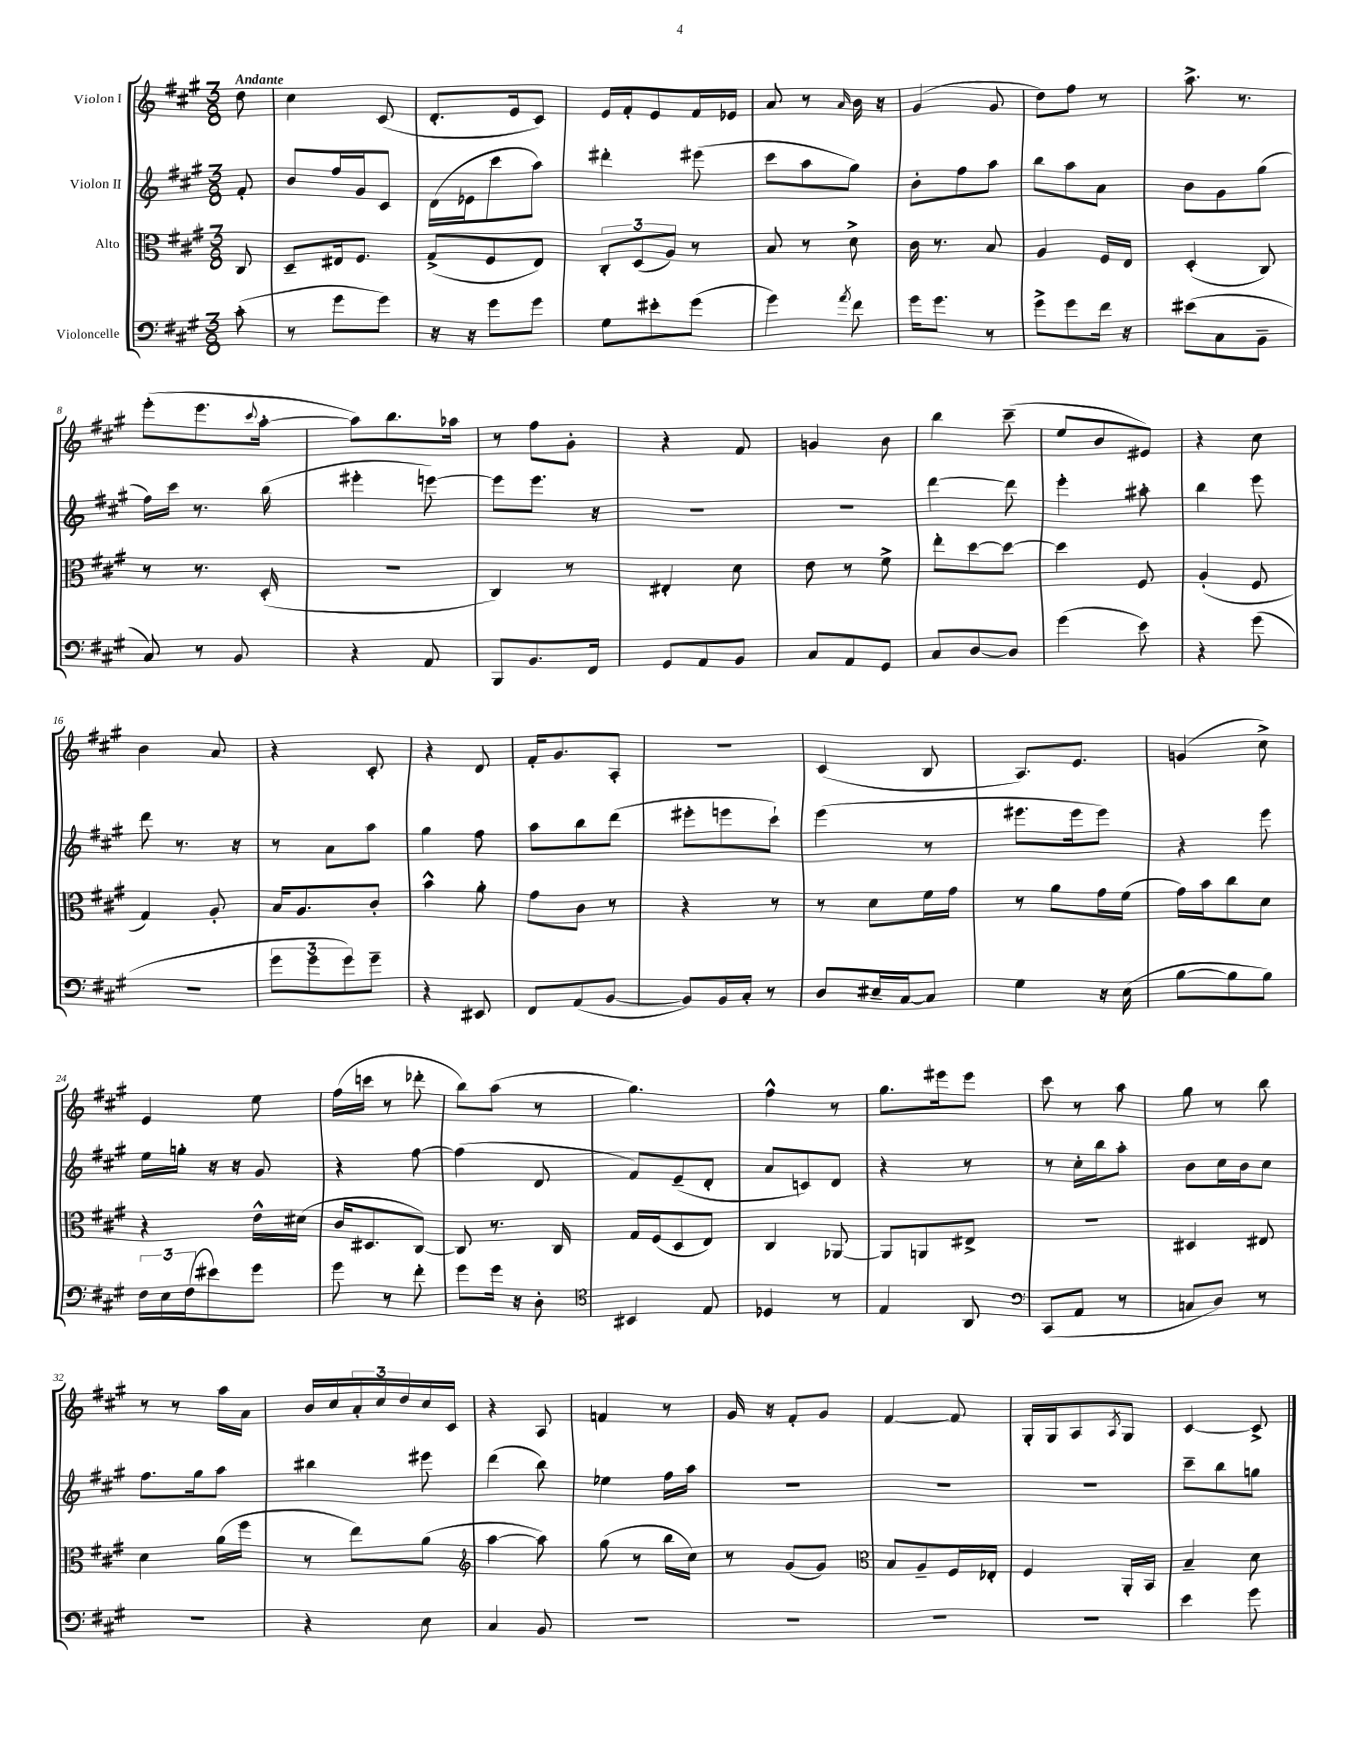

**kern	**kern	**kern	**kern
*staff4	*staff3	*staff2	*staff1
*clefF4	*clefC3	*clefG2	*clefG2
*k[f#c#g#]	*k[f#c#g#]	*k[f#c#g#]	*k[f#c#g#]
*M3/8	*M3/8	*M3/8	*M3/8
(8c#'	8C#	8f#'	8dd
=	=	=	=
8r	8D~	8b	4cc#
8g#	16E#	16ff#	.
.	8.F#	16g#	.
8g#)	.	8c#	(8c#
=	=	=	=
16r	(8G#^	(16d	8.d'
16r	.	16e-	.
8g#	8F#	8ccc#	.
.	.	.	16e
8g#	8E)	8aa)	8c#)
=	=	=	=
8G#	12C#'	4ddd#'	16e
.	.	.	16f#'
.	(12D	.	.
8e#'	.	.	8e
.	12A)	.	.
(8g#	8r	(8eee#	16f#
.	.	.	16e-
=	=	=	=
4g#)	8B	8ccc#	8a
.	8r	8aa	8r
8qa	.	.	16qqa
8f#	8d^	8gg#)	16b
.	.	.	16r
=	=	=	=
16g#	16c#	8b'	(4g#
8.g#	8.r	.	.
.	.	8ff#	.
8r	8B	8aa	8g#
=	=	=	=
8g#^	4A	8bb	8dd)
8g#	.	8aa	8ff#
16f#	16F#	8a	8r
16r	16E	.	.
=	=	=	=
(8e#	(4D'	8b	8.aa^
8C#	.	8g#	.
.	.	.	8.r
8BB~	8C#)	(8gg#	.
=	=	=	=
8C#)	8r	16ff#)	(8eee'
.	.	16ccc#	.
8r	8.r	8.r	8.eee
8BB	.	.	.
.	.	.	8qqccc#
.	(16D'	(16bb	[16aa'
=	=	=	=
4r	4.r	4eee#'	8aa])
.	.	.	8.bb
8AA	.	[8eee)	.
.	.	.	16aa-
=	=	=	=
8BBB	4C#)	8eee]	8r
8.BB	.	8.eee	8ff#
.	8r	.	8g#'
16FF#	.	16r	.
=	=	=	=
8GG#	4E#'	4.r	4r
8AA	.	.	.
8BB	8d	.	8f#
=	=	=	=
8C#	8e	4.r	4g
8AA	8r	.	.
8GG#	8f#^	.	8b
=	=	=	=
8C#	8ee'	[4ddd	4bb
[8D	[8dd	.	.
8D]	8dd_	8ddd]	(8ccc#~
=	=	=	=
(4g#	4dd]	4eee'	8ee
.	.	.	8b
8e)	8F#	8aa#'	8e#)
=	=	=	=
4r	(4A'	4bb	4r
(8g#	8F#	8eee	8cc#
=	=	=	=
4.r	4G#)	8ddd	4b
.	.	8.r	.
.	8A'	.	8a
.	.	16r	.
=	=	=	=
12g#	16B	8r	4r
.	8.A	.	.
12g#	.	.	.
.	.	8a	.
12g#)	.	.	.
8g#~	8c#'	8aa	8c#'
=	=	=	=
4r	4b^^	4gg#	4r
8EE#	8a'	8ff#	8d
=	=	=	=
8FF#	8g#	8aa	16f#'
.	.	.	8.g#
(8AA	8c#	8bb	.
[8BB	8r	(8ddd	8A'
=	=	=	=
8BB])	4r	8eee#'	4.r
16BB	.	8eee	.
16C#'	.	.	.
8r	8r	8ccc#`)	.
=	=	=	=
8D	8r	(4eee	(4c#
16E#~	8d	.	.
[16C#	.	.	.
8C#]	16f#	8r	8B
.	16g#	.	.
=	=	=	=
4G#	8r	8.eee#	8.A)
.	8a	.	.
.	.	16eee#	8.e
16r	16g#	8eee#)	.
(16E	(16f#	.	.
=	=	=	=
[8B	16g#)	4r	(4g
.	16b	.	.
8B]	8cc#	.	.
8B)	8d	8eee	8cc#^)
=	=	=	=
24F#	4r	16ee	4e
24E	.	.	.
.	.	16gg'	.
(24F#	.	.	.
8e#)	.	16r	.
.	.	16r	.
8g#	16e^^	8g#	8ee
.	(16d#	.	.
=	=	=	=
8g#	16c#	4r	(16ff#
.	8.D#	.	16ccc
8r	.	.	8r
8f#'	[8C#)	[8ff#	8ddd-'
=	=	=	=
8g#	8C#]	(4ff#]	8bb)
16g#	8.r	.	(8aa
16r	.	.	.
8D'	.	8d	8r
.	16C#	.	.
=	=	=	=
*clefC4	*	*	*
4BB#	16G#	8f#)	4.gg#)
.	(16F#	.	.
.	8D	(8e~	.
8E	8E)	8d'	.
=	=	=	=
4D-	4C#	8a	4ff#^^
.	.	8c)	.
8r	[8AA-	8d	8r
=	=	=	=
4E	8AA-]	4r	8.gg#
.	8AA	.	.
.	.	.	16eee#
8AA	8E#^	8r	8eee#
=	=	=	=
*clefF4	*	*	*
(8CC#	4.r	8r	8ccc#
8AA	.	16cc#'	8r
.	.	16bb	.
8r	.	8aa'	8aa
=	=	=	=
8C	4D#	8b	8gg#
8D)	.	16cc#	8r
.	.	16b	.
8r	8E#	8cc#	8bb
=	=	=	=
4.r	4d	8.ff#	8r
.	.	.	8r
.	.	16gg#	.
.	(16a	8aa	16aa
.	16ff#	.	16a
=	=	=	=
4r	8r	4bb#	16b
.	.	.	16cc#
.	8ee)	.	24a'
.	.	.	24cc#
.	.	.	24dd
8E	(8a	8eee#	16cc#
.	.	.	16c#
=	=	=	=
*	*clefG2	*	*
4C#	[4aa	(4ddd	4r
8BB	8aa])	8bb)	8A
=	=	=	=
4.r	(8gg#	4ee-	4f
.	8r	.	.
.	16bb	16ff#	8r
.	16cc#)	16aa	.
=	=	=	=
4.r	8r	4.r	16g#
.	.	.	16r
.	(8g#	.	8f#'
.	8g#)	.	8g#
=	=	=	=
*	*clefC3	*	*
4.r	8B	4.r	[4f#
.	8A~	.	.
.	16F#	.	8f#]
.	16E-'	.	.
=	=	=	=
4.r	4F#	4.r	16G#'
.	.	.	16G#
.	.	.	8A
.	.	.	8qA
.	16AA'	.	8G#
.	16BB	.	.
=	=	=	=
4e	4B~	8ccc#~	[4c#
.	.	8bb	.
8g#	8d	8gg	8c#^]
==	==	==	==
*-	*-	*-	*-
